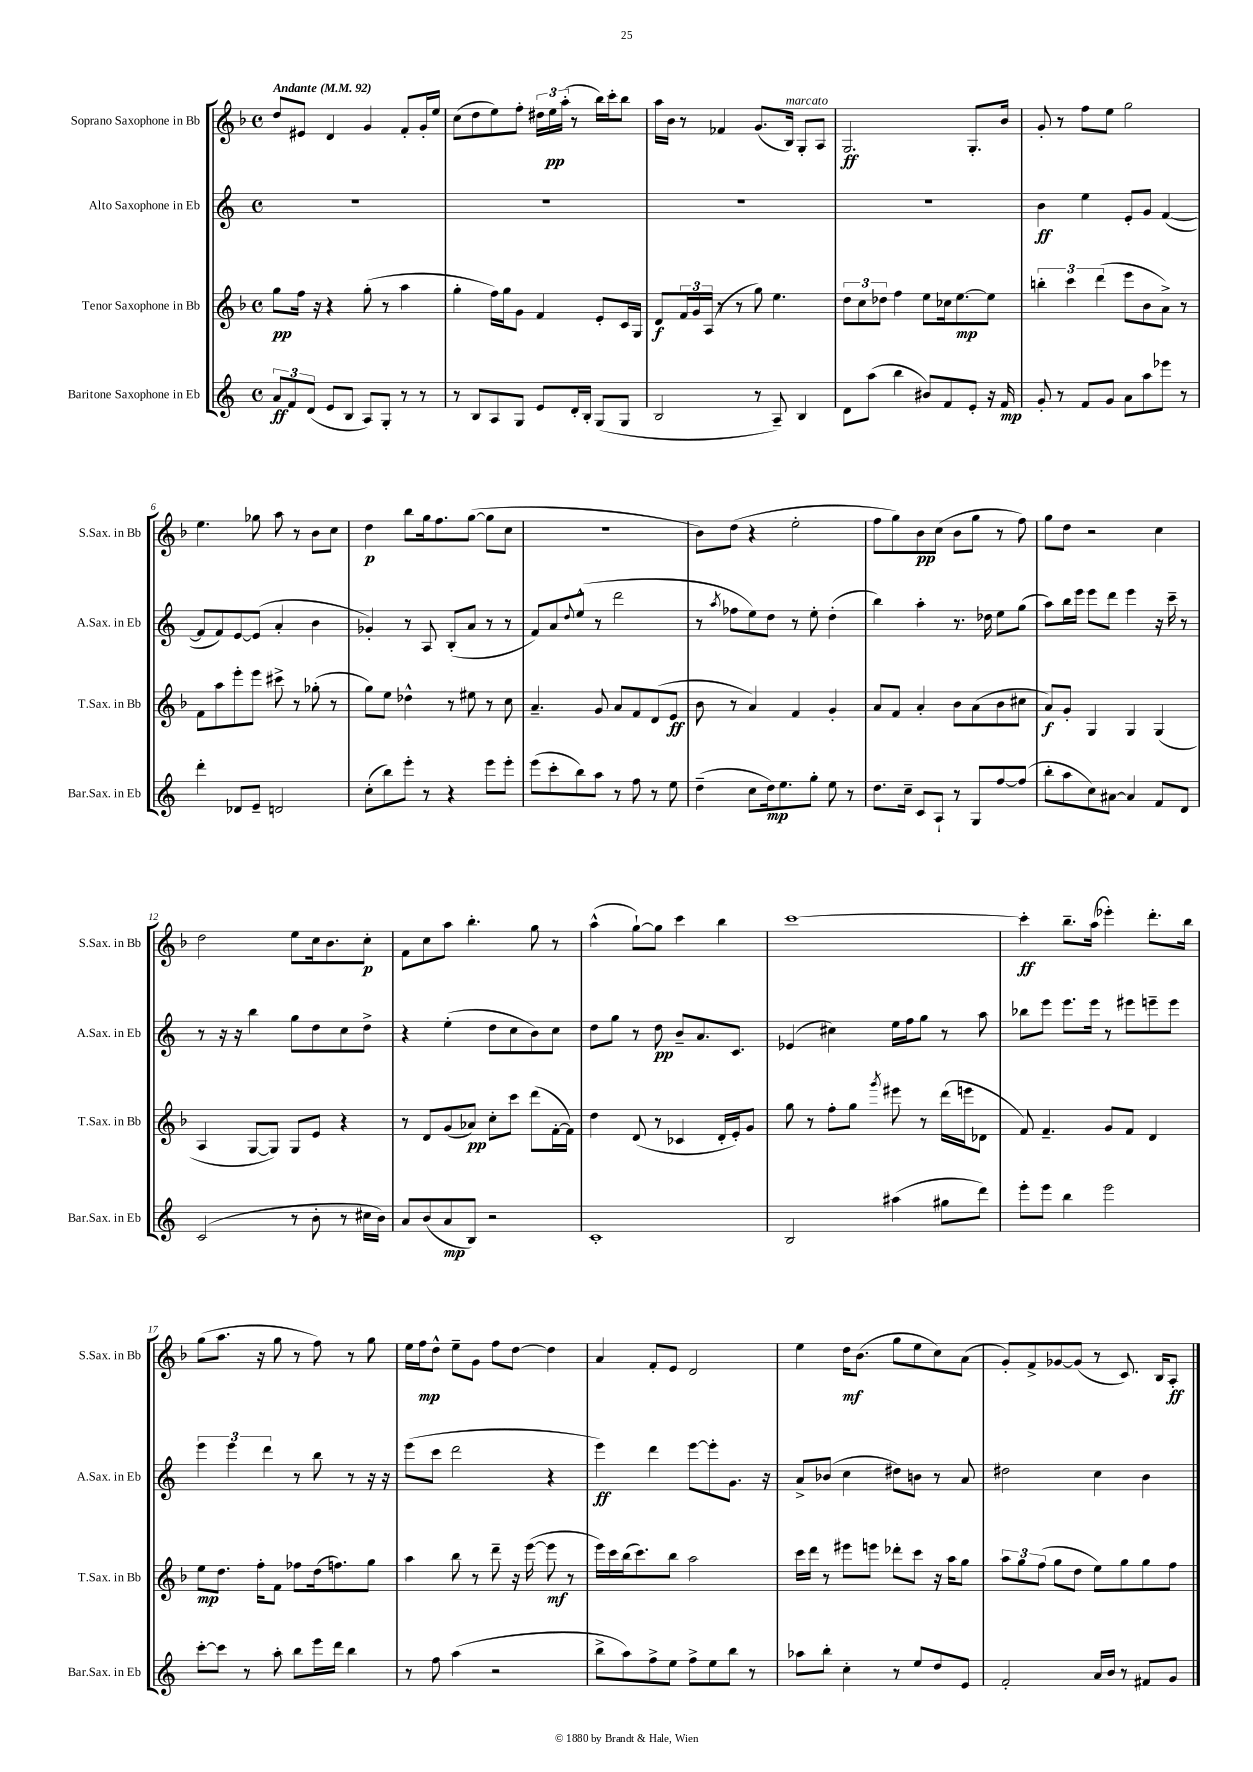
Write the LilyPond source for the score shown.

<<
\new StaffGroup <<
\new Staff = "s0" \with { instrumentName = "Soprano Saxophone in Bb" shortInstrumentName = "S.Sax. in Bb" } {
    \clef treble \key f \major \defaultTimeSignature \time 4/4 \tempo "Andante" 4 = 92
    d''8 eis'8 d'4 g'4 f'8-. g'16-. e''16 |
    c''8( d''8 e''8) f''8-. \tuplet 3/2 { dis''16 e''16\pp a''16-.( } r8 bes''16) c'''16-. bes''8 |
    a''16 bes'16 r8 fes'4 g'8.( bes16^\markup { \italic "marcato" }) g8-. a8 |
    g2.\ff g8.-. bes'16 |
    g'8-. r8 f''8 e''8 g''2 |
    e''4. ges''8 a''8 r8 bes'8 c''8 |
    d''4\p bes''8 g''16 f''8. g''8~( g''8 c''8 |
    R1 |
    bes'8) d''8( r4 e''2-. |
    f''8 g''8) bes'8\pp c''8( bes'8 g''8 r8 f''8) |
    g''8 d''8 r2 c''4 |
    d''2 e''8 c''16 bes'8. c''8-.\p |
    f'8 c''8 a''8 bes''4.-. g''8 r8 |
    a''4-^( g''8~-!) g''8 c'''4 bes''4 |
    c'''1~ |
    c'''4-.\ff bes''8.-- a''16( ees'''4-.) d'''8.-. bes''16 |
    g''8( a''8. r16 g''8 r8 f''8) r8 g''8 |
    e''16 f''16\mp d''8-^ e''8-- g'8 f''8 d''8~ d''4 |
    a'4 f'8-. e'8 d'2 |
    e''4 d''16\mf bes'8.( g''8 e''8 c''8) a'8( |
    g'8-.) f'8-> ges'8~ ges'8( r8 c'8.) bes16 a8-.\ff \bar "|." |
}
\new Staff = "s1" \with { instrumentName = "Alto Saxophone in Eb" shortInstrumentName = "A.Sax. in Eb" } {
    \clef treble \key c \major \defaultTimeSignature \time 4/4
    R1 |
    R1 |
    R1 |
    R1 |
    b'4\ff e''4 e'8-. g'8 f'4~( |
    f'8 f'8) e'8~ e'8( a'4-. b'4 |
    ges'4-.) r8 a8 b8-.( a'8 r8 r8 |
    f'8) a'8 \appoggiatura { d''8 } e''8-^( r8 d'''2 |
    r8 \acciaccatura { a''8 } fes''8 e''8) d''8 r8 e''8-. d''4-.( |
    b''4) a''4-. r8. des''16 e''8 g''8( |
    a''8) b''16 e'''16 e'''8 d'''8 e'''4 r16 c'''16-- r8 |
    r8 r16 r16 b''4 g''8 d''8 c''8 d''8-> |
    r4 e''4-.( d''8 c''8 b'8) c''8 |
    d''8 g''8 r8 d''8\pp b'8-- a'8. c'8. |
    ees'4( cis''4) e''16 f''16 g''8 r8 a''8 |
    bes''8 e'''8 e'''8. e'''16 r8 eis'''8 e'''8-- e'''8 |
    \tuplet 3/2 { e'''4 e'''4 d'''4 } r8 b''8 r8 r16 r16 |
    e'''8( c'''8 d'''2 r4 |
    e'''4\ff) d'''4 e'''8~ e'''8-. g'8. r16 |
    a'8-> bes'8( c''4 dis''8) b'8 r8 a'8 |
    dis''2 c''4 b'4 \bar "|." |
}
\new Staff = "s2" \with { instrumentName = "Tenor Saxophone in Bb" shortInstrumentName = "T.Sax. in Bb" } {
    \clef treble \key f \major \defaultTimeSignature \time 4/4
    g''8\pp f''16 r16 r4 g''8-.( r8 a''4 |
    g''4-. f''16) g''16 g'8 f'4 e'8-. c'16 g16 |
    d'8\f \tuplet 3/2 { f'16 g'16 a16( } r8 r8 g''8) e''4. |
    \tuplet 3/2 { d''8 c''8 des''8 } f''4 e''8 ces''16 e''8.~\mp e''8 |
    \tuplet 3/2 { b''4-. c'''4 d'''4( } e'''8 bes'8 a'8->) r8 |
    f'8 a''8 e'''8-. e'''8 cis'''8-> r8 ges''8-.( r8 |
    g''8) e''8 des''4-^ r8 eis''8 r8 c''8 |
    a'4.-- g'8 a'8 f'8 d'8( e'8\ff |
    bes'8 r8 a'4) f'4 g'4-. |
    a'8 f'8 a'4-. bes'8 a'8( bes'8 cis''8 |
    a'8\f) g'8-. g4 g4 g4( |
    a4 g8~ g8) g8 e'8 r4 |
    r8 d'8 g'8( aes'8\pp) c''8-. c'''8 d'''8( f'16~-. f'16) |
    d''4 d'8( r8 ces'4 d'16-. e'16-.) g'8 |
    g''8 r8 f''8-. g''8 \acciaccatura { g'''8 } eis'''8 r8 d'''16( e'''16 des'8 |
    f'8) f'4.-- g'8 f'8 d'4 |
    e''8\mp d''8. f''16-. f'8 fes''8 d''16( f''8.) g''8 |
    a''4 bes''8 r8 d'''8-- r16 e'''16~( e'''8\mf r8 |
    e'''16) c'''16 bes''16( c'''8.) bes''8 a''2 |
    c'''16 d'''16 r8 eis'''8 e'''8 des'''8-. c'''8 r16 a''16 g''8 |
    \tuplet 3/2 { a''8 g''8 f''8( } g''8 d''8 e''8) g''8 g''8 f''8 \bar "|." |
}
\new Staff = "s3" \with { instrumentName = "Baritone Saxophone in Eb" shortInstrumentName = "Bar.Sax. in Eb" } {
    \clef treble \key c \major \defaultTimeSignature \time 4/4
    \tuplet 3/2 { a'8\ff f'8 d'8( } e'8 b8 a8) g8-. r8 r8 |
    r8 b8 a8 g8 e'8 d'16-. b16-. g8( g8 |
    b2 r8 a8--) b4 |
    d'8 a''8( b''4 bis'8) f'8 e'8-. r16 f'16\mp |
    g'8-. r8 f'8 g'8 a'8 a''8 ees'''8 r8 |
    d'''4-. des'8 e'8-- d'2 |
    c''8-.( b''8) e'''8-. r8 r4 e'''8 e'''8-. |
    e'''8( c'''8-. b''8) a''8 r8 f''8 r8 e''8 |
    d''4--( c''8 d''16\mp) e''8. g''8-. e''8 r8 |
    d''8. c''16-- c'8 a8-! r8 g8 f''8~ f''8( |
    b''8-. a''8 c''8) ais'8~ ais'4 f'8 d'8 |
    c'2( r8 b'8-. r8 cis''16 b'16) |
    a'8 b'8( a'8\mp b8) r2 |
    c'1-. |
    b2 ais''4( gis''8 d'''8) |
    e'''8-. e'''8 b''4 e'''2 |
    c'''8~-. c'''8 r8 a''8-. b''8 e'''16 d'''16 b''4 |
    r8 f''8 a''4( r2 |
    b''8-> a''8) f''8-> e''8 f''8-> e''8 b''8 r8 |
    aes''8 b''8-. c''4-. r8 e''8 d''8 e'8 |
    f'2-. a'16 b'16 r8 fis'8 g'8 \bar "|." |
}
>>
>>
